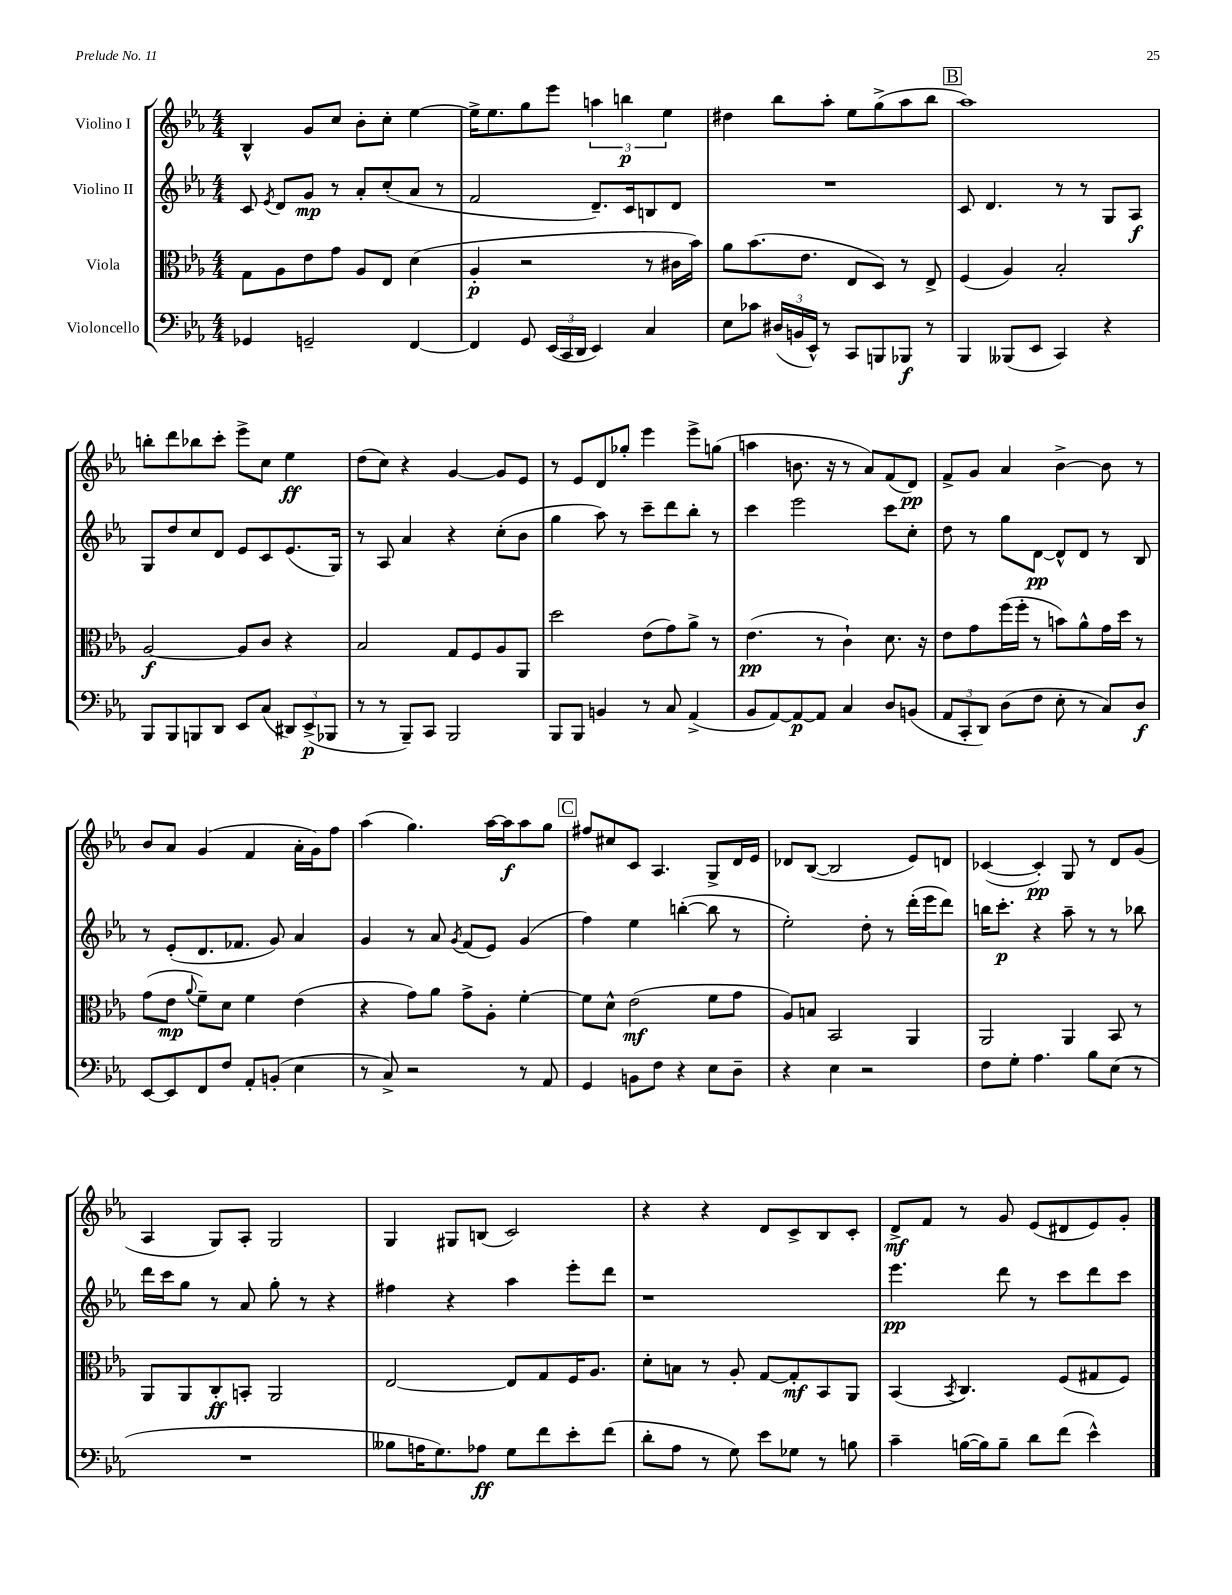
<<
\new StaffGroup <<
\new Staff = "s0" \with { instrumentName = "Violino I" } {
    \clef treble \key ees \major \numericTimeSignature \time 4/4
    \autoBeamOff bes4-^ g'8[ c''8] bes'8[-. c''8]-. ees''4~ |
    ees''16[-> ees''8. g''8 ees'''8] \tuplet 3/2 { a''4 b''4\p ees''4 } |
    dis''4 bes''8[ aes''8]-. ees''8[ g''8->( aes''8 bes''8] |
    \mark \markup { \box "B" } aes''1) |
    b''8[-. d'''8 bes''8 c'''8]-. ees'''8[-> c''8] ees''4\ff |
    d''8[( c''8]) r4 g'4~ g'8[ ees'8] |
    r8 ees'8[ d'8 ges''8]-. ees'''4 ees'''8[-> g''8]( |
    a''4 b'8. r16 r8 aes'8[) f'8( d'8]\pp) |
    f'8[-> g'8] aes'4 bes'4~-> bes'8 r8 |
    bes'8[ aes'8] g'4( f'4 aes'16[-. g'16) f''8] |
    aes''4( g''4.) aes''16[~ aes''16\f aes''8 g''8] |
    \mark \markup { \box "C" } fis''8[ cis''8 c'8] aes4. g8[-> d'16 ees'16] |
    des'8[ bes8]~( bes2 ees'8[) d'8] |
    ces'4~( ces'4-.\pp) g8 r8 d'8[ g'8]( |
    aes4 g8[) aes8]-. g2 |
    g4 gis8[ b8]( c'2) |
    r4 r4 d'8[ c'8-> bes8 c'8]-. |
    d'8[->\mf f'8] r8 g'8 ees'8[( dis'8 ees'8) g'8]-. \bar "|." |
}
\new Staff = "s1" \with { instrumentName = "Violino II" } {
    \clef treble \key ees \major \numericTimeSignature \time 4/4
    \autoBeamOff c'8 \acciaccatura { ees'8 } d'8[ g'8]\mp r8 aes'8[-. c''8-.( aes'8] r8 |
    f'2 d'8.[--) c'16 b8 d'8] |
    R1 |
    \mark \markup { \box "B" } c'8 d'4. r8 r8 g8[ aes8]\f |
    g8[ d''8 c''8 d'8] ees'8[ c'8 ees'8.( g16]) |
    r8 aes8 aes'4 r4 c''8[-.( bes'8] |
    g''4 aes''8) r8 c'''8[-- d'''8 bes''8]-. r8 |
    c'''4 ees'''2 c'''8[ c''8]-. |
    d''8 r8 g''8[ d'8]~\pp d'8[-^ d'8] r8 bes8 |
    r8 ees'8[-.( d'8. fes'8.] g'8) aes'4 |
    g'4 r8 aes'8 \acciaccatura { g'8 } f'8[( ees'8]) g'4( |
    \mark \markup { \box "C" } f''4) ees''4 b''4~-.( b''8 r8 |
    ees''2-.) d''8-. r8 d'''16[-.( ees'''16 d'''8]) |
    b''16[ c'''8.]-.\p r4 aes''8-- r8 r8 bes''8 |
    d'''16[ c'''16 g''8] r8 aes'8 g''8-. r8 r4 |
    fis''4 r4 aes''4 ees'''8[-. d'''8] |
    r1 |
    ees'''4.\pp d'''8 r8 c'''8[ d'''8 c'''8] \bar "|." |
}
\new Staff = "s2" \with { instrumentName = "Viola" } {
    \clef alto \key ees \major \numericTimeSignature \time 4/4
    \autoBeamOff g8[ aes8 ees'8 g'8] aes8[ ees8] d'4( |
    aes4-.\p r2 r8 cis'16[ bes'16]) |
    aes'8[ bes'8.( ees'8.] ees8[ d8]) r8 ees8-> |
    \mark \markup { \box "B" } f4( aes4) bes2-. |
    aes2~\f aes8[ c'8] r4 |
    bes2 g8[ f8 aes8 aes,8] |
    d''2 ees'8[( g'8) aes'8]-> r8 |
    ees'4.\pp( r8 c'4-!) d'8. r16 |
    ees'8[ g'8 f''16( f''16]-. r8 b'8[) aes'8-^ g'16 d''16] r8 |
    g'8[( ees'8]\mp \appoggiatura { aes'8 } f'8[--) d'8] f'4 ees'4( |
    r4 g'8[) aes'8] g'8[-> aes8]-. f'4~-. |
    \mark \markup { \box "C" } f'8[ d'8]-^ ees'2\mf( f'8[ g'8] |
    aes8[) b8] bes,2 aes,4 |
    aes,2 aes,4 bes,8 r8 |
    aes,8[ aes,8 c8-.\ff b,8]-. aes,2 |
    ees2~ ees8[ g8 f16 aes8.] |
    d'8[-. b8] r8 aes8-. g8[~ g8-.\mf bes,8 aes,8] |
    bes,4( \acciaccatura { bes,8 } c4.) f8[( gis8 f8]) \bar "|." |
}
\new Staff = "s3" \with { instrumentName = "Violoncello" } {
    \clef bass \key ees \major \numericTimeSignature \time 4/4
    \autoBeamOff ges,4 g,2-- f,4~ |
    f,4 g,8 \tuplet 3/2 { ees,16[( c,16 d,16] } ees,4) c4 |
    ees8[ ces'8] \tuplet 3/2 { dis16[( b,16 ees,16]-^) } r8 c,8[ b,,8 bes,,8]\f r8 |
    \mark \markup { \box "B" } bes,,4 beses,,8[( ees,8] c,4) r4 |
    bes,,8[ bes,,8 b,,8 d,8] ees,8[ c8]( \tuplet 3/2 { dis,8[) ees,8->\p( bes,,8] } |
    r8 r8 bes,,8[--) c,8] bes,,2 |
    bes,,8[ bes,,8] b,4 r8 c8 aes,4->( |
    bes,8[ aes,8~) aes,8~\p aes,8] c4 d8[ b,8]( |
    \tuplet 3/2 { aes,8[ c,8-. d,8]) } d8[( f8] ees8-. r8 c8[) d8]\f |
    ees,8[~ ees,8 f,8 f8] aes,8[-. b,8]-.( ees4 |
    r8 c8->) r2 r8 aes,8 |
    \mark \markup { \box "C" } g,4 b,8[ f8] r4 ees8[ d8]-- |
    r4 ees4 r2 |
    f8[ g8]-. aes4. bes8[ ees8]( r8 |
    R1 |
    beses8[ a16 g8.) aes8]\ff g8[ f'8 ees'8-. f'8]( |
    d'8[-. aes8] r8 g8) ees'8[ ges8] r8 b8 |
    c'4-- b16[~( b16) b8]-- d'8[ f'8]( ees'4-^) \bar "|." |
}
>>
>>
\layout { \context { \Score \remove "Bar_number_engraver" } }
